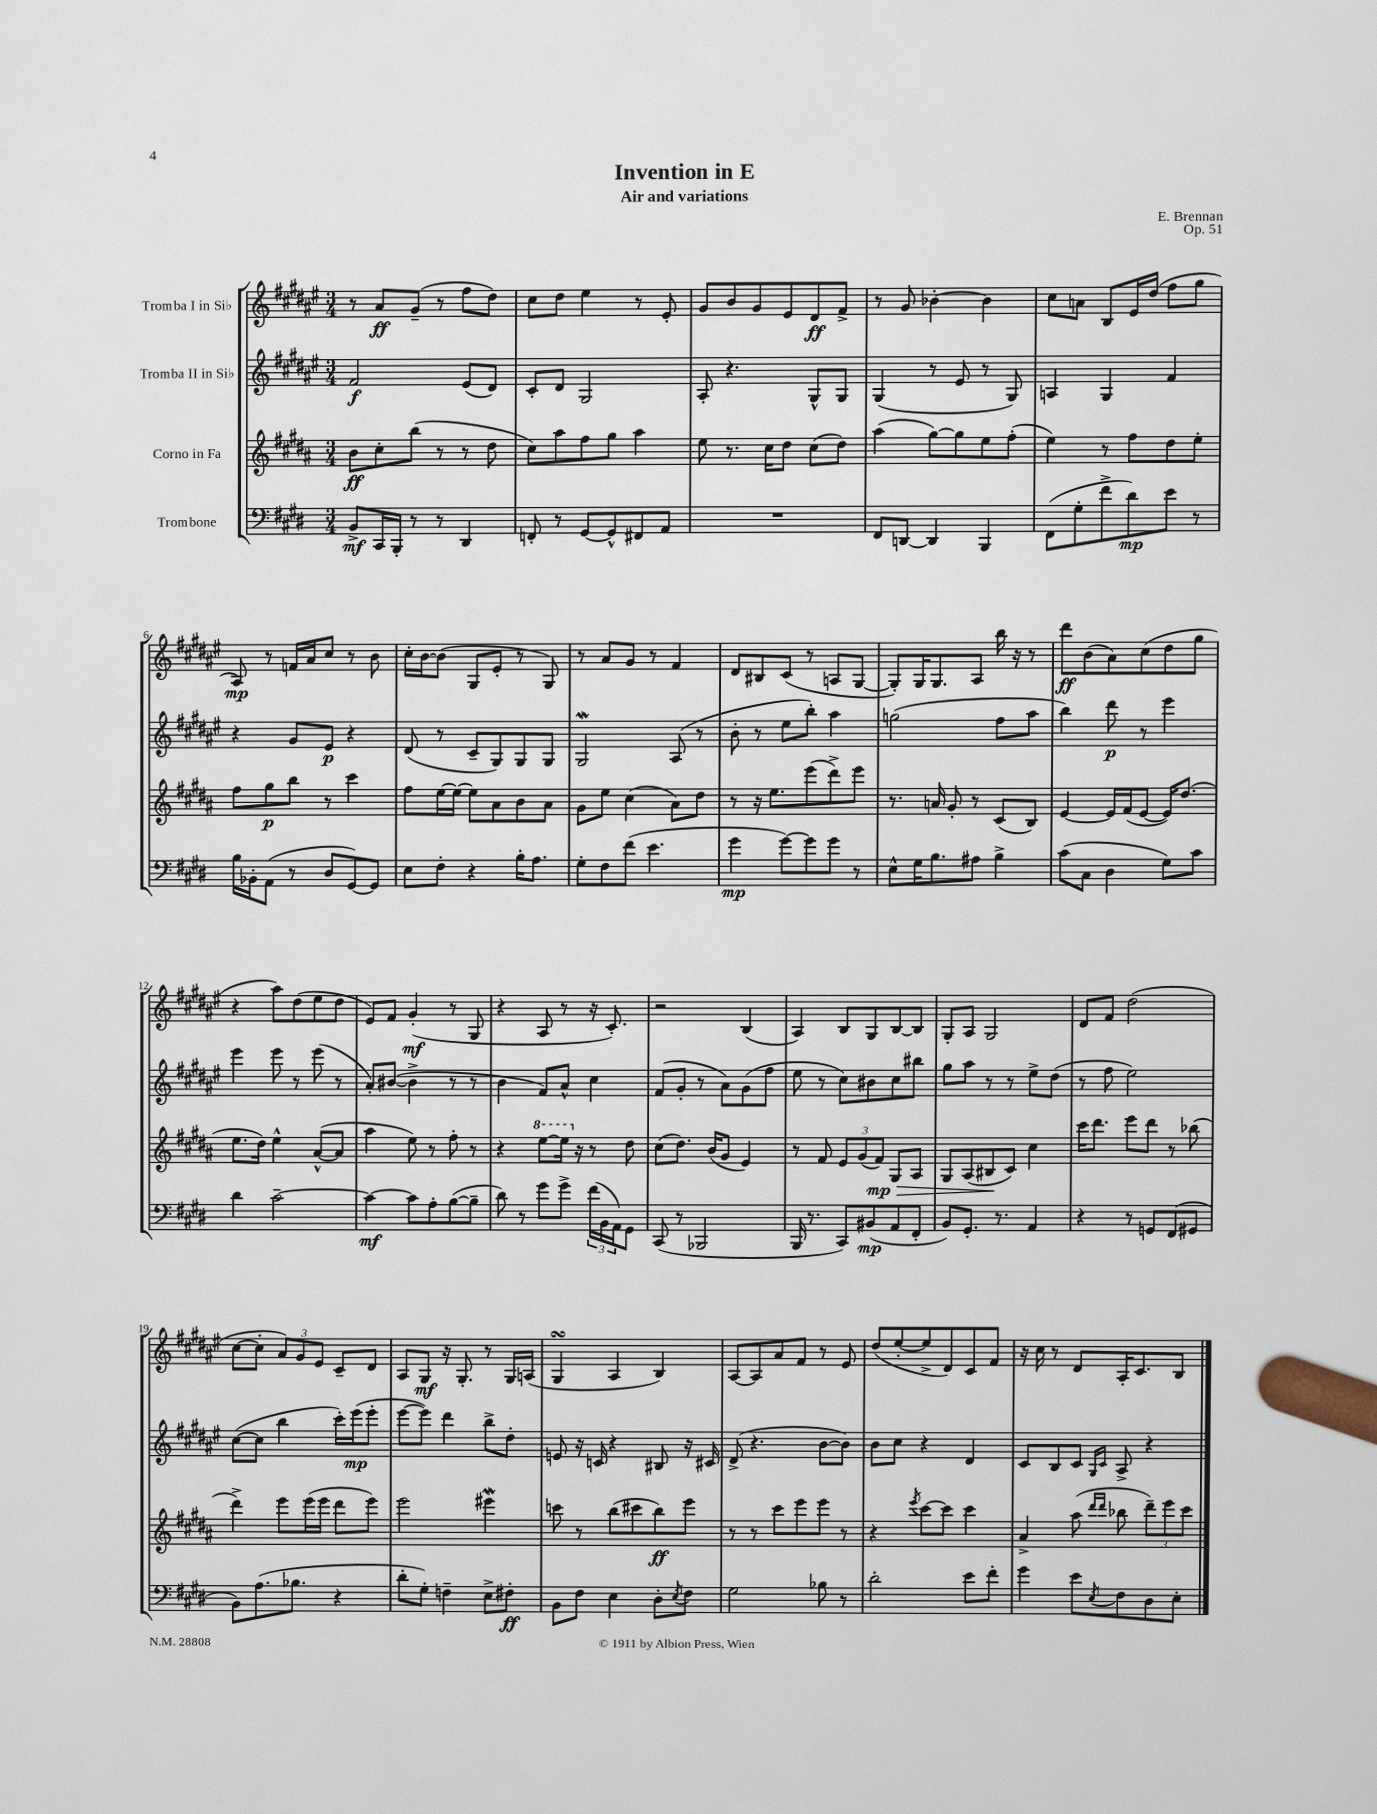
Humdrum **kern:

**kern	**kern	**kern	**kern
*staff4	*staff3	*staff2	*staff1
*clefF4	*clefG2	*clefG2	*clefG2
*k[f#c#g#d#]	*k[f#c#g#d#a#]	*k[f#c#g#d#a#e#]	*k[f#c#g#d#a#e#]
*M3/4	*M3/4	*M3/4	*M3/4
8BB^/L	8b\L	2f#/	8r
16CC#/L	8cc#'\	.	8a#/L
16BBB'/JJ	.	.	.
8r	(8bb\J	.	(8g#~/J
8r	8r	.	8r
4DD#/	8r	(8e#/L	8ff#\L
.	8dd#\	8d#/J)	8dd#\J)
=	=	=	=
8FF'/	8cc#\L)	8c#'/L	8cc#\L
8r	8aa#\	8d#/J	8dd#\J
[8GG#/L	8ff#\	2G#/	4ee#\
8GG#^^/]	8gg#\J	.	.
8FF#/	4aa#\	.	8r
8AA/J	.	.	8e#'/
=	=	=	=
2.r	8ee\	8A#'/	8g#/L
.	8.r	4.r	8b/
.	.	.	8g#/
.	16cc#\LK	.	.
.	8dd#\J	.	8e#/
.	(8cc#\L	8G#^^/L	8d#/
.	8dd#\J)	8G#/J	8f#^/J
=	=	=	=
8FF#/L	(4aa#\	(4G#/	8r
[8DD/J	.	.	8g#/
4DD/]	[8gg#\L)	8r	[4b-'\
.	8gg#\]	8e#/	.
4BBB/	8ee\	8r	4b-\]
.	(8ff#'\J	8G#/)	.
=	=	=	=
(8FF#\L	4ee\)	4A/	8cc#\L
8G#'\	.	.	8a\J
8f#^\	8r	4G#/	8B/L
8d#\)	8ff#\L	.	16e#/L
.	.	.	(16dd#/JJ
8e\J	8dd#\	4f#/	8ff#\L
8r	8ee'\J	.	8gg#\J
=	=	=	=
16B\LL	8ff#\L	4r	8A#/)
16BB-'\J	.	.	.
(8AA\J	8gg#\	.	8r
8r	8bb\J	8g#/L	16f/LL
.	.	.	16a#/J
8D#/L	8r	8e#/J	8cc#/J
[8GG#/)	4ccc#\	4r	8r
8GG#/]J	.	.	8b\
=	=	=	=
8E\L	8ff#\L	(8d#/	16cc#'\LL
.	.	.	[16b\J
8F#'\J	[16ee\L	8r	(8b\]J
.	16ee\_JJ	.	.
4r	8ee\]L	8c#~/L	8G#/L
.	8a#\	8G#/)	8e#'/J
16B'\LK	8b\	8G#/	8r
8.A\J	.	.	.
.	8a#\J	8G#/J	8G#/)
=	=	=	=
8G#'\L	8g#\L	2G#/	8r
8F#\	8ee\J	.	8a#/L
(8f#\J	(4cc#\	.	8g#/J
4.e\	.	.	8r
.	8a#\L)	(8A#/	4f#/
.	8dd#\J	8r	.
=	=	=	=
4g#\	8r	8b'\	8d#/L
.	16r	8r	8B#/
.	8.ee\L	.	.
[8g#\L)	.	8ee#\L	(8c#/J
8g#\]	(8eee\	8bb'\J)	8r
8g#\J	8ddd#^\)	4aa#\	8A/L
8r	8eee\J	.	[8G#/J
=	=	=	=
8E^^\L	8.r	(2gg\	8G#'/]L)
16G#\K	.	.	16G#/K
8.B\	16a/	.	8.G#/
.	8g#'/	.	.
8A#\J	8r	.	8A#/J
4B^\	(8c#/L	8ff#\L	16bb\
.	.	.	16r
.	8B/J)	8aa#\J	8r
=	=	=	=
(8c#\L	[4e/	4bb\)	8ddd#\L
8C#\J	.	.	(8b\
4D#\	16e/]LL	8ddd#\	8a#\)
.	(16f#/J	.	.
.	[8e/J	8r	(8cc#\
8G#\L)	16e/]LK)	4eee#\	8dd#\
.	(8.dd#/J	.	.
8c#\J	.	.	8gg#\J
=	=	=	=
4d#\	8.ee\L	4eee#\	4r
.	16dd#\Jk)	.	.
[2c#~\	4ee^^\	8eee#\	8aa#\L)
.	.	8r	(8dd#\
.	([8a#^^/L	(8eee#\	8ee#\
.	8a#/]J	8r	8dd#\J
=	=	=	=
4c#\_	4aa#\	8a#'/L)	8e#/L)
.	.	([8b#/J	8f#/J
8c#\]L	8ee\)	4b#^\]	(4g#'/
8A'\	8r	.	.
([8B\	8ff#'\	8r	8r
8B~\]J	8r	8r	8G#/
=	=	=	=
8d#\)	4r	4b\	4r
8r	.	.	.
8g#\L	[8eee\L	8f#/L)	8A#/
8g#^\J	16eee\]Jk	8a#^^/J	8r
.	16r	.	.
(24f#\LL	8r	4cc#\	16r
24BB\	.	.	.
.	.	.	8.c#'/)
24AA\J)	.	.	.
8GG#\J	8dd#\	.	.
=	=	=	=
(8CC#/	(8cc#\L	(8f#/L	2r
8r	8.dd#\J)	8g#'/J	.
2BBB-/	.	8r	.
.	(16b/LK	.	.
.	8g#/J	8a#\L)	.
.	4e/)	(8g#\	(4B/
.	.	8ff#\J	.
=	=	=	=
16BBB/	8r	8ee#\	4A#/)
8.r	.	.	.
.	8f#/	8r	.
8CC#/L)	12e/L	8cc#\L)	8B/L
.	(12g#/	.	.
(8BB#/	.	8b#\	8G#/
.	12f#/J)	.	.
8AA/	8G#/L	8cc#\	[8B/
8FF#'/J	8A#/J	8bb#\J	8B/]J
=	=	=	=
8BB/L)	8G#/L	8gg#\L	8G#'/L
8.GG#'/J	(8A#/	8aa#\J	8A#/J
.	8B#/	8r	2G#/
8.r	.	.	.
.	8c#/J)	8r	.
4AA/	4cc#\	8ee#^\L	.
.	.	(8dd#\J	.
=	=	=	=
4r	16ccc#\LK	8r	8d#/L
.	8.ddd#\J	.	.
.	.	8ff#\	8f#/J
8r	8eee\L	2ee#\)	(2dd#\
8GG/L	8ddd#\J	.	.
(8FF#/	8r	.	.
8GG#/J	(8bb-\	.	.
=	=	=	=
8BB\L)	4ddd#^\)	([8cc#\L	[8cc#\L
(8.A\	.	8cc#\]J	8cc#'\]J
.	8eee\L	4bb\	12a#/L)
8.B-\J	.	.	.
.	.	.	12g#/
.	(16eee\L	.	.
.	.	.	12e#/J
.	16eee\JJ	.	.
4r	8ddd#\L	16ccc#'\LL)	8c#~/L
.	.	(16eee#\J	.
.	8eee\J)	8eee#'\J	8d#/J
=	=	=	=
8d#'\L	2eee\	[8eee#\L	8A#/L
8G#'\J)	.	8eee#\]J)	8G#/J
4F~\	.	4ddd#\	16r
.	.	.	8.G#'/
8E^\L	4eee#\	8bb^\L	8r
8F#'\J	.	8dd#'\J	16G#/LL
.	.	.	(16A/JJ
=	=	=	=
8BB\L	8ccc\	8e/	4G#/
8F#\J	8r	16r	.
.	.	16c/	.
4E\	(8bb\L	4r	4A#/
.	8ccc#\	.	.
8D#'\L	8bb\)	8B#/	4B/)
8qE/	.	.	.
8F#\J	8eee\J	16r	.
.	.	16c#/	.
=	=	=	=
2G#\	8r	(8d#^/	[8A#/L
.	8r	4.r	8A#/]
.	8ccc#\L	.	8a#/
.	8eee\	.	8f#/J
8B-\	8eee\J	[8b\L	8r
8r	8r	8b\]J)	8e#/
=	=	=	=
2d#'\	4r	8b\L	(8dd#/L
.	.	8cc#\J	[8ee#'/
.	8qeee/	.	.
.	[8ccc#\L	4r	8ee#^/]
.	8ccc#\]J	.	8d#/)
8e\L	4ccc#\	4d#/	8c#/
8f#'\J	.	.	8f#/J
=	=	=	=
4g#\	4a#^/	8c#/L	16r
.	.	.	16cc#\
.	.	8B/	8r
8e\L	(8aa#\	8c#/J	8d#/L
.	16qqddd#/LL	16qqG#/LL	.
8qE/	16qqddd#/JJ	16qqc#/JJ	.
8F#\	8bb-\	8A#^/	16A#'/K
.	.	.	8.c#/
8D#\	12ddd#~\L)	4r	.
.	12eee\	.	.
8E'\J	.	.	8B/J
.	12ccc#\J	.	.
==	==	==	==
*-	*-	*-	*-
